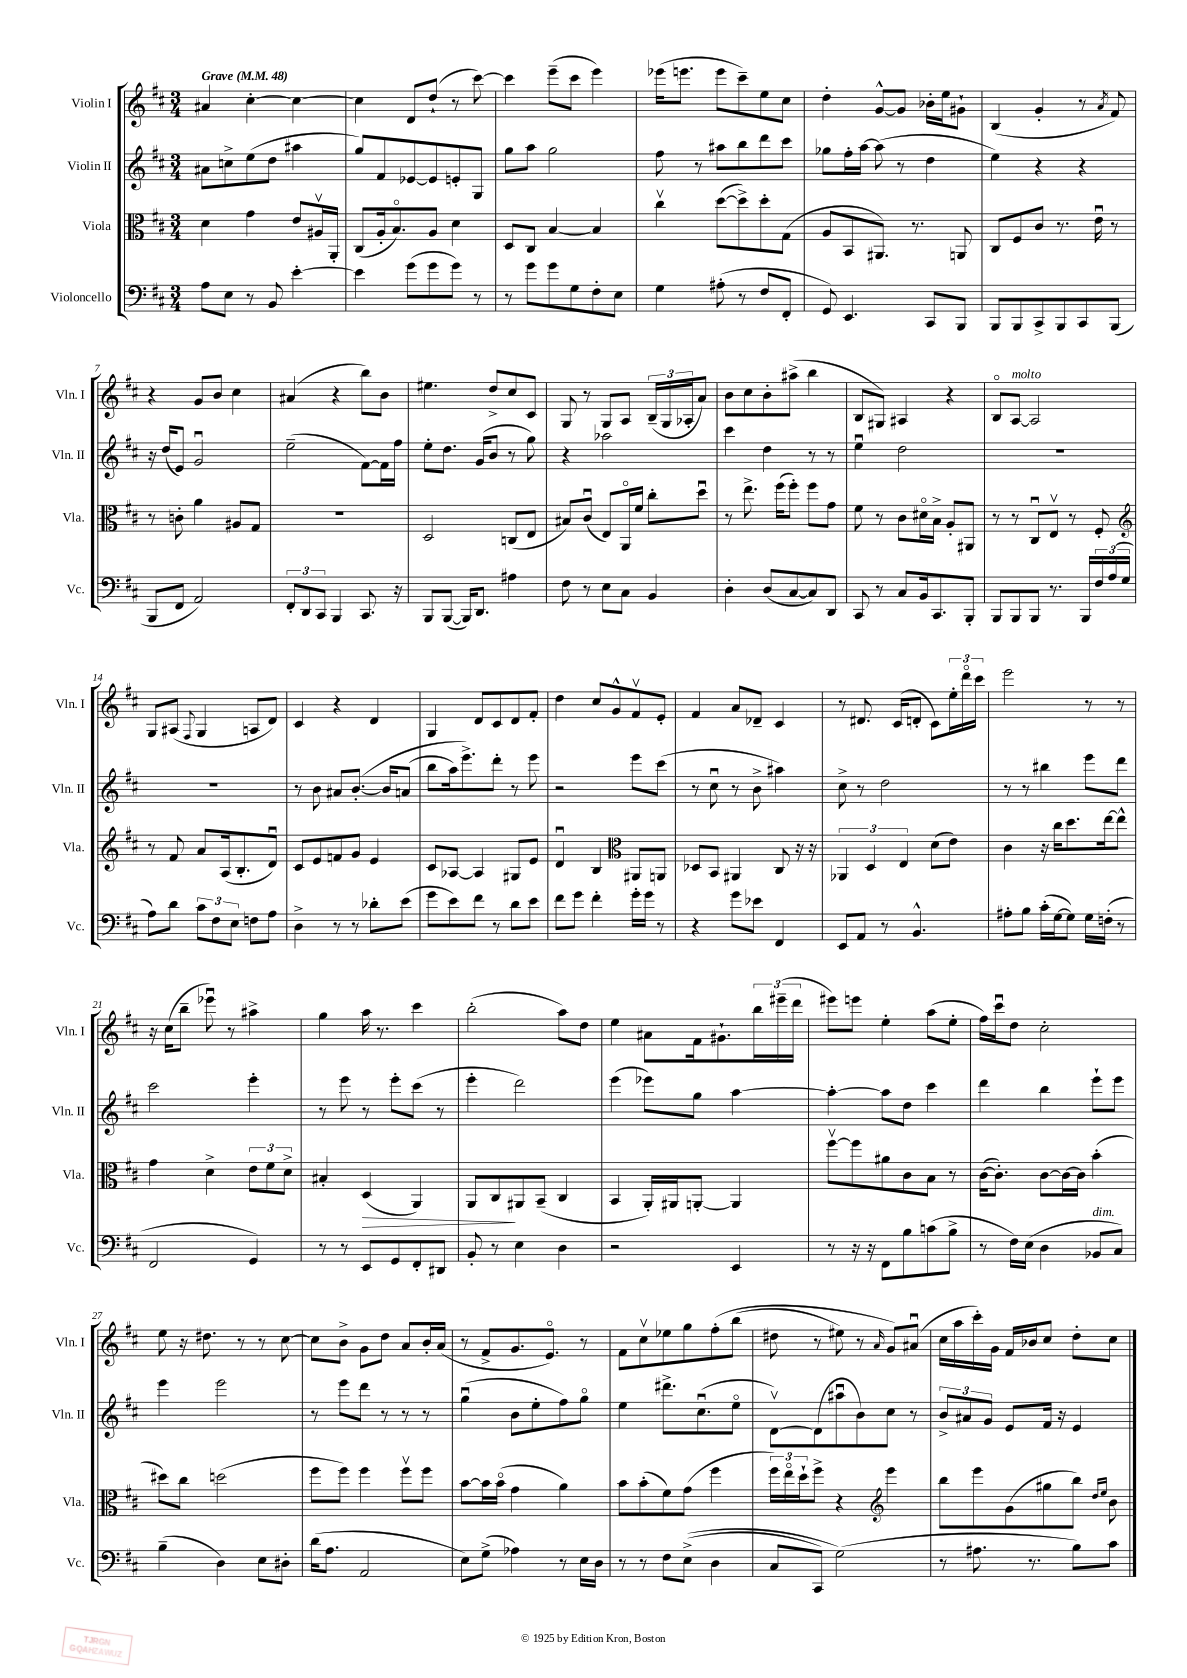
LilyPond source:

<<
\new StaffGroup <<
\new Staff = "s0" \with { instrumentName = "Violin I" shortInstrumentName = "Vln. I" } {
    \clef treble \key d \major \numericTimeSignature \time 3/4 \tempo "Grave" 4 = 48
    ais'4 cis''4~-. cis''4~ |
    cis''4 d'8 d''8-!( r8 cis'''8~) |
    cis'''4 e'''8--( cis'''8 e'''4) |
    ees'''16( e'''8. e'''8 cis'''8--) e''8 cis''8 |
    d''4-. g'8~-^ g'8 bes'16-. e''16 gis'8-! |
    b4( g'4-. r8 \acciaccatura { a'8 } fis'8) |
    r4 g'8 b'8 cis''4 |
    ais'4( r4 b''8) b'8 |
    eis''4. d''8-> cis''8 cis'8 |
    g8 r8 g8 a8 \tuplet 3/2 { b16--( g16 aes16-. } a'8) |
    b'8 cis''8 b'8-. ais''8->( b''4 |
    b8 gis8) ais4 r4 |
    b8\flageolet a8~^\markup { \italic "molto" } a2 |
    g8 ais8( \appoggiatura { fis8 } g4 a8 d'8) |
    cis'4 r4 d'4 |
    g4 d'8 cis'8 d'8 fis'8-. |
    d''4 cis''8 g'8-^ fis'8\upbow e'8-. |
    fis'4 a'8 des'8-- cis'4 |
    r8 dis'8. cis'16( d'8-. cis'8) \tuplet 3/2 { e''16-. d'''16\flageolet cis'''16 } |
    e'''2 r8 r8 |
    r16 cis''16( b''8-- ees'''8\downbow) r8 ais''4-> |
    g''4 a''16 r8. cis'''4 |
    b''2-.( a''8) d''8 |
    e''4 ais'8 fis'16 gis'8.-! \tuplet 3/2 { b''16 eis'''16--( d'''16 } |
    eis'''8) e'''8 e''4-. a''8( e''8-. |
    fis''16) cis'''16\downbow d''8 cis''2-. |
    e''8 r16 dis''8. r8 r8 cis''8~ |
    cis''8 b'8-> g'8 d''8 a'8 b'16-. a'16( |
    r8 fis'8-> g'8. e'8.\flageolet) r8 |
    fis'8 cis''8\upbow ees''8 g''8 fis''8-.\( b''8( |
    dis''8 r8 eis''8) r8 \grace { a'16 } g'8\) ais'8\downbow( |
    cis''16 a''16 cis'''16-.) g'16 fis'16 bes'16 cis''8 d''8-. cis''8 \bar "|." |
}
\new Staff = "s1" \with { instrumentName = "Violin II" shortInstrumentName = "Vln. II" } {
    \clef treble \key d \major \numericTimeSignature \time 3/4
    ais'8 c''8-> e''8( d''8 ais''4 |
    g''8) fis'8 ees'8~ ees'8 e'8-. g8 |
    g''8 a''8 g''2 |
    fis''8 r8 ais''8 b''8 d'''8 cis'''8 |
    ges''8 fis''16-. a''16~ a''8( r8 d''4 |
    e''4) r4 r4 |
    r16 d''16( e'8) g'2\downbow |
    e''2--( fis'8~) fis'16 fis''16 |
    e''8-. d''8. g'16( b'8 r8 g''8) |
    r4 aes''2 |
    cis'''4 d''4 r8 r8 |
    e''4\downbow d''2 |
    R2. |
    R2. |
    r8 b'8 ais'8 b'8.~-.\( b'16 a'8( |
    b''8 a''16) e'''8.->\) d'''8-. r8 e'''8 |
    r2 e'''8 cis'''8( |
    r8 cis''8\downbow r8 b'8-> ais''4) |
    cis''8-> r8 d''2 |
    r8 r8 bis''4 e'''8 d'''8 |
    cis'''2 e'''4-. |
    r8 e'''8 r8 e'''8-. cis'''8( r8 |
    e'''4-. d'''2) |
    e'''4( ees'''8) g''8 a''4~ |
    a''4~-. a''8 d''8 cis'''4 |
    d'''4 b''4 e'''8-! e'''8 |
    e'''4 e'''2 |
    r8 e'''8 d'''8 r8 r8 r8 |
    g''4\downbow( b'8 e''8-. fis''8) g''8\flageolet |
    e''4 dis'''8.-> cis''8.\downbow( e''8\flageolet |
    d'8~\upbow) d'8( ais''8\downbow b'8) cis''8 r8 |
    \tuplet 3/2 { b'8-> ais'8 g'8 } e'8 fis'16 r16 e'4 \bar "|." |
}
\new Staff = "s2" \with { instrumentName = "Viola" shortInstrumentName = "Vla." } {
    \clef alto \key d \major \numericTimeSignature \time 3/4
    d'4 g'4 e'8 ais16\upbow a,16-. |
    cis8( a16-. b8.\flageolet) a8 d'4 |
    d8 cis8 b4~ b4 |
    cis''4\upbow d''8~( d''8->) d''8-. g8( |
    a8 b,8 ais,8.) r8. a,8 |
    cis8 fis8 cis'8 r8. e'16\downbow r8 |
    r8 c'8-. a'4 ais8 g8 |
    R2. |
    d2 c8( e8 |
    bis8) cis'8\downbow( e8) a,16\flageolet fis'16 cis''8-. d''8\downbow |
    r8 e''8.-> fis''16( fis''8-.) fis''8 g'8 |
    fis'8 r8 cis'8 dis'16\flageolet b16-> a8-. ais,8 |
    r8 r8 cis8\downbow e8\upbow r8 fis8-. |
    \clef treble r8 fis'8 a'8 a16( b8.-. d'8\downbow) |
    cis'8 e'8 f'8 g'8 e'4 |
    cis'8 aes8~ aes4 gis8 e'8 |
    d'4\downbow b4 \clef alto ais,8 a,8 |
    des8 b,8 ais,4 cis8 r16 r16 |
    \tuplet 3/2 { aes,4 d4 e4 } d'8( e'8) |
    cis'4 r16 cis''16 d''8. e''16~ e''8-^ |
    g'4 d'4-> \tuplet 3/2 { e'8 fis'8 d'8-> } |
    bis4-. d4\>( a,4) |
    a,8 cis8\! ais,8 b,8--( cis4 |
    b,4 a,16-.) ais,16 a,8~-. a,4 |
    fis''8~\upbow fis''8 ais'8 cis'8 b8 r8 |
    cis'16~( cis'8.-.) cis'8~ cis'16~ cis'16 b'4-.( |
    dis''8) cis''8 d''2( |
    fis''8 fis''8) fis''4 fis''8\upbow fis''8 |
    b'8~ b'16 b'16\flageolet( g'4 a'4) |
    b'8 b'8-.( fis'8) g'8( fis''4 |
    \tuplet 3/2 { fis''16) e''16\flageolet d''16-! } fis''8-> r4 \clef treble e'''4 |
    b''8 e'''8 g'8( gis''8 b''8) \grace { d''16 e''16 } b'8 \bar "|." |
}
\new Staff = "s3" \with { instrumentName = "Violoncello" shortInstrumentName = "Vc." } {
    \clef bass \key d \major \numericTimeSignature \time 3/4
    a8 e8 r8 b,8 e'4~-. |
    e'4 g'8( g'8 g'8) r8 |
    r8 g'8 g'8 g8 fis8-. e8 |
    g4 ais8-.( r8 fis8 fis,8-. |
    g,8) e,4. cis,8 b,,8 |
    b,,8 b,,8 cis,8-> b,,8 cis,8 b,,8( |
    b,,8 fis,8 a,2) |
    \tuplet 3/2 { fis,8-. d,8 cis,8 } b,,4 cis,8. r16 |
    b,,8 b,,8~( b,,16) d,8. ais4 |
    fis8 r8 e8 cis8 b,4 |
    d4-. d8( cis8~ cis8) d,8 |
    cis,8 r8 cis8 b,16 cis,8. b,,8-. |
    b,,8 b,,8 b,,8 r8. b,,16 \tuplet 3/2 { fis16 a16( g16 } |
    a8) d'8 \tuplet 3/2 { cis'8 fis8 e8 } f8 a8 |
    d4-> r8 r8 des'8-. e'8( |
    g'8 e'8) fis'8 r8 d'8 e'8 |
    fis'8 g'8 fis'4-. g'16-. g'16 r8 |
    r4 g'8 ees'8 fis,4 |
    e,8 a,8 r8 b,4.-^ |
    ais8-. b8 cis'16-.( g16~ g8) g16 f16-.( r8 |
    fis,2 g,4) |
    r8 r8 e,8 g,8 fis,8-. dis,8 |
    b,8-. r8 e4 d4 |
    r2 e,4 |
    r8 r16 r16 fis,8 b8 c'8( b8-> |
    r8 fis16) e16( d4 bes,8^\markup { \italic "dim." } cis8) |
    b4--( d4) e8 dis8-. |
    d'16( a8. a,2 |
    e8) g8->( aes4) r8 e16 d16 |
    r8 r8 fis8 e8->(\( d4 |
    cis8 cis,8) g2(\) |
    r8 ais8. r8. b8) cis'8 \bar "|." |
}
>>
>>
